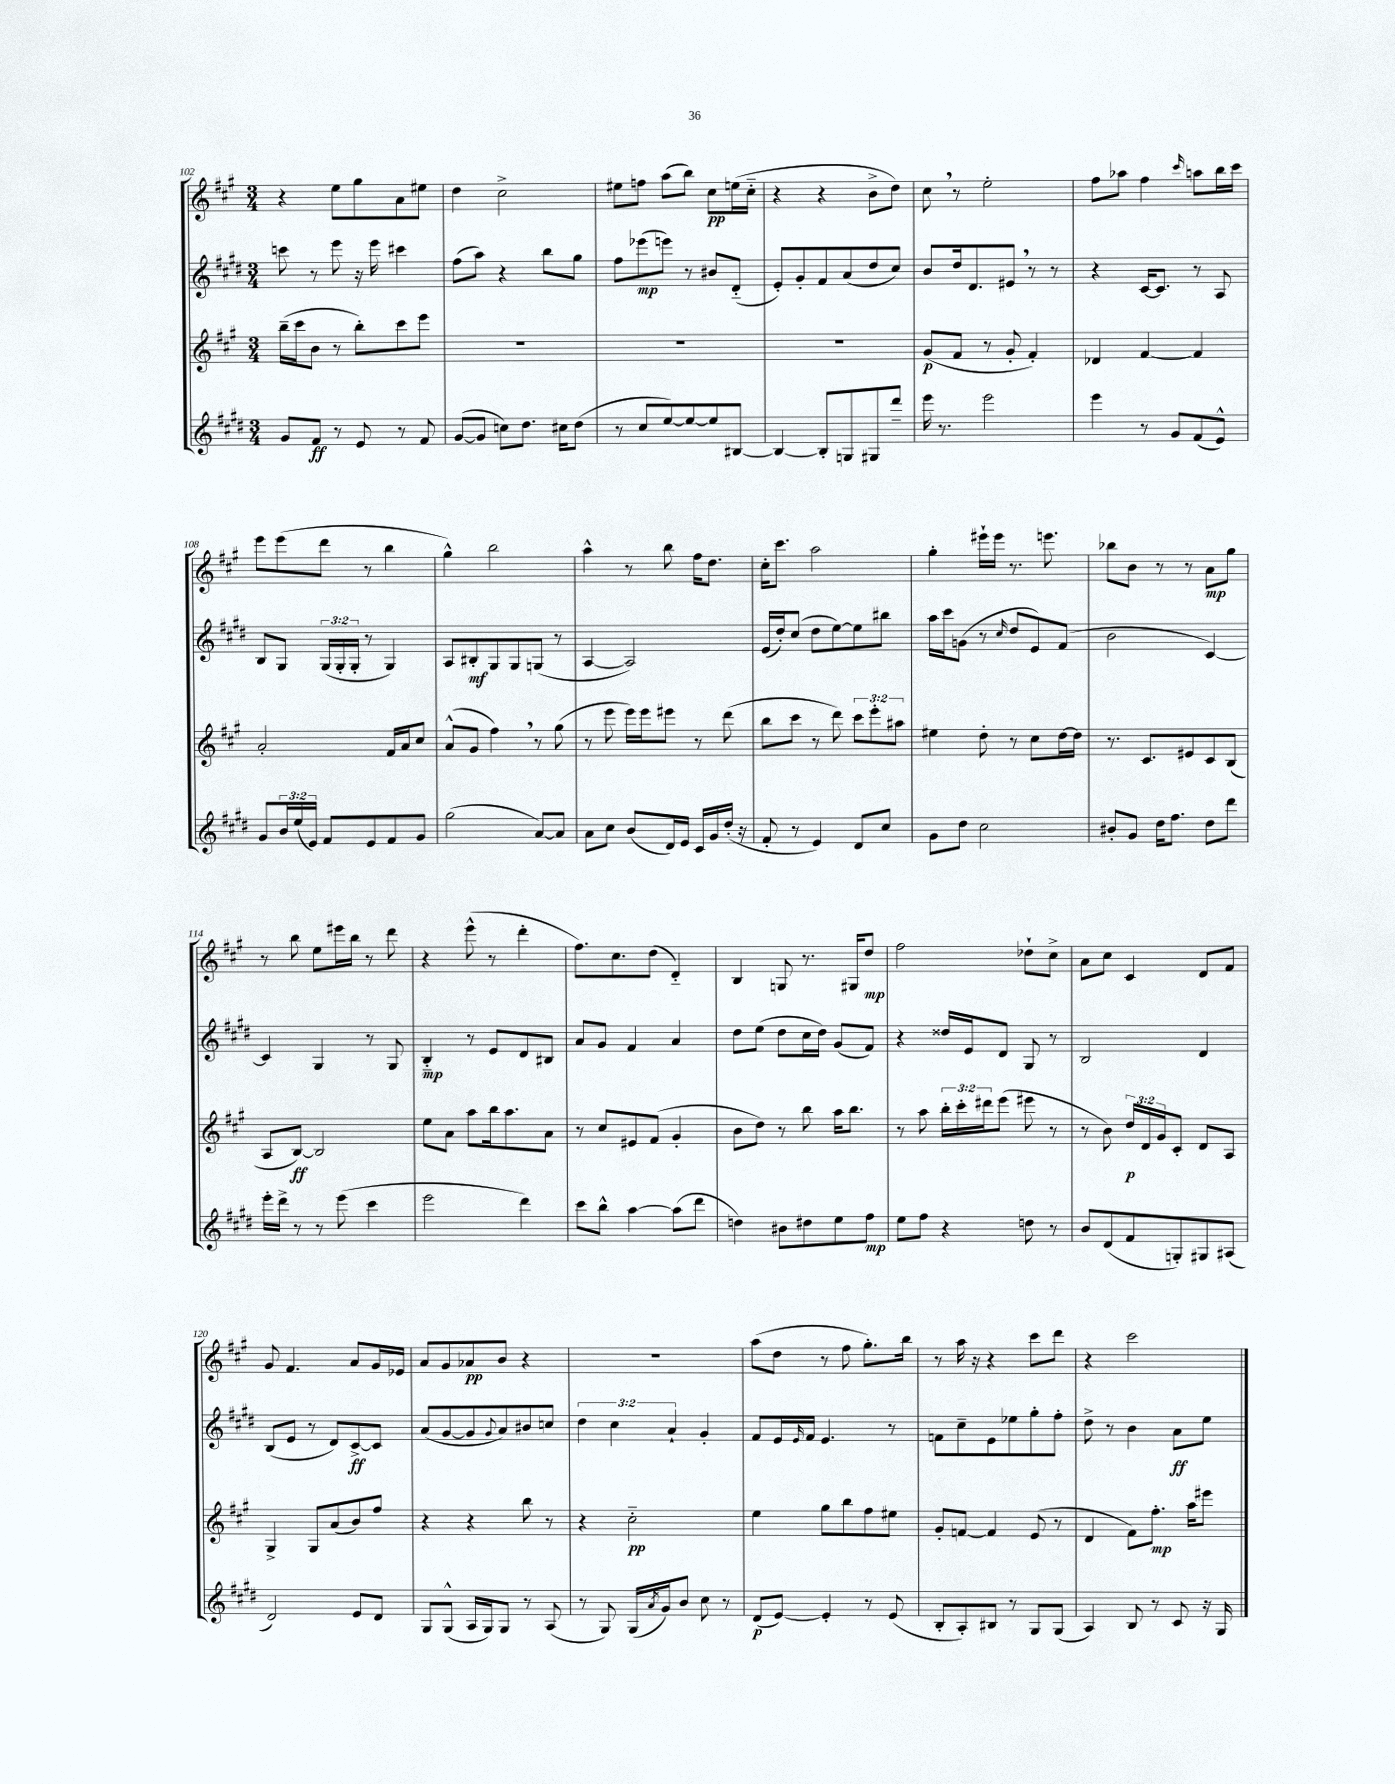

**kern	**kern	**kern	**kern
*staff4	*staff3	*staff2	*staff1
*clefG2	*clefG2	*clefG2	*clefG2
*k[f#c#g#d#]	*k[f#c#g#]	*k[f#c#g#d#]	*k[f#c#g#]
*M3/4	*M3/4	*M3/4	*M3/4
8g#	(16bb~	8ccc	4r
.	16ccc#	.	.
8f#	8b	8r	.
8r	8r	8eee	8ee
8e	8bb')	16r	8gg#
.	.	16eee	.
8r	8ccc#	4ccc#	8a
8f#	8eee	.	8ee#
=	=	=	=
([8g#	2.r	(8ff#	4dd
8g#]	.	8aa)	.
8cc)	.	4r	2cc#^
8.dd#	.	.	.
.	.	8bb	.
16cc#	.	.	.
(8dd#	.	8gg#	.
=	=	=	=
8r	2.r	8ff#	8ee#
8cc#	.	(8eee-	8ff
[8ee)	.	8eee)	(8aa
8ee_	.	8r	8bb)
8ee]	.	8b#	8cc#
[8B#	.	(8d#'~	(16ee
.	.	.	16cc#'~
=	=	=	=
4B#_	2.r	8e')	4r
.	.	8g#'	.
8B#']	.	8f#	4r
8G	.	(8a	.
8G#	.	8dd#	8b^
8ddd#~	.	8cc#)	8dd)
=	=	=	=
16eee	(8g#	8b	8cc#
8.r	.	.	.
.	8f#	16dd#	8r
.	.	8.d#	.
2eee	8r	.	2ee'
.	8g#'	8e#	.
.	4f#')	8r	.
.	.	8r	.
=	=	=	=
4eee	4d-	4r	8ff#
.	.	.	8aa-
8r	[4f#	[16c#	4ff#
.	.	8.c#]	.
8g#	.	.	.
.	.	.	16qqccc#
(8f#	4f#]	8r	8aa
8e^^)	.	8A	16bb
.	.	.	16ccc#
=	=	=	=
8g#	2a'	8B	8eee
24b	.	8G#	(8eee
(24ee	.	.	.
24e)	.	.	.
8f#	.	(24G#	8ddd
.	.	24G#'	.
.	.	24G#'	.
8e	.	8r	8r
8f#	16f#	4G#)	4bb
.	16a	.	.
8g#	8cc#	.	.
=	=	=	=
(2gg#	(8a^^	8A	4gg#^^)
.	8g#	8B#'	.
.	4ff#)	8G#	2bb
.	.	8G#	.
[8a)	8r	(8G	.
8a]	(8gg#	8r	.
=	=	=	=
8a	8r	[4A	4aa^^
8cc#	8eee	.	.
(8b	16eee)	2A])	8r
.	16eee	.	.
16d#)	8eee#	.	8bb
16e	.	.	.
16c#	8r	.	16ff#
16g#	.	.	8.dd
(16dd#'	(8ddd	.	.
16r	.	.	.
=	=	=	=
8f#'	8bb	(16e	16cc#'
.	.	16dd#')	8.ccc#
8r	8ccc#	(8cc#	.
4e)	8r	8dd#	2aa
.	8ddd)	[8ee)	.
8d#	12ccc#	8ee]	.
.	12eee'	.	.
8cc#	.	8bb#	.
.	12aa#	.	.
=	=	=	=
8g#	4ee#	16aa	4gg#'
.	.	16ccc#	.
8dd#	.	(8g	.
2cc#	8dd'	8r	16eee#`
.	.	.	16eee#
.	.	16qqcc#	.
.	8r	8dd#	8.r
.	8cc#	8e)	.
.	.	.	8.eee
.	[16dd	(8f#	.
.	16dd]	.	.
=	=	=	=
8b#'	8.r	2b	8bb-
8g#	.	.	8b
.	8.c#	.	.
16dd#	.	.	8r
8.ff#	.	.	.
.	8e#	.	8r
8dd#	8c#	[4c#)	8a
8ddd#	(8B	.	8gg#
=	=	=	=
16eee'	8A	4c#]	8r
16ddd#^	.	.	.
8r	[8B)	.	8bb
8r	2B]	4G#	8ee
(8eee	.	.	16eee#
.	.	.	16bb
4ccc#	.	8r	8r
.	.	8G#	8ddd
=	=	=	=
2eee	8ee	4B'~	4r
.	8a	.	.
.	8aa	8r	(8eee^^
.	16bb	8e	8r
.	8.aa	.	.
4ddd#)	.	8d#	4ddd'
.	8a	8B#	.
=	=	=	=
8ccc#	8r	8a	8.ff#)
8bb^^	8cc#	8g#	.
.	.	.	8.cc#
[4aa	8e#	4f#	.
.	(8f#	.	(8dd
(8aa]	4g#'	4a	4d'~)
8ddd#	.	.	.
=	=	=	=
4dd)	8b	8dd#	4B
.	8dd)	(8ee	.
8b#	8r	8dd#	8G
8dd#	8bb	16cc#	8.r
.	.	16dd#)	.
8ee	16aa	(8g#	.
.	8.bb	.	16G#
8ff#	.	8f#)	8dd
=	=	=	=
8ee	8r	4r	2ff#
8ff#	8aa	.	.
4r	24bb'	16dd##	.
.	24ccc#'	.	.
.	.	16e	.
.	24ddd#	.	.
.	(8eee	8d#	.
8dd	8eee#	8G#	8dd-`
8r	8r	8r	8cc#^
=	=	=	=
8b	8r	2B	8a
(8d#	8b)	.	8cc#
8f#	24dd	.	4c#
.	24d	.	.
.	24g#	.	.
8G')	8c#'	.	.
8G#	8d	4d#	8d
(8A#	8A	.	8f#
=	=	=	=
2d#)	4G#^	(8B	8g#
.	.	8e	4.f#
.	8G#	8r	.
.	(8a	8d#)	.
8e	8b)	[8c#^	8a
8d#	8ff#	8c#]	16g#
.	.	.	16e-
=	=	=	=
8G#	4r	(8a	8a
(8G#^^	.	[8g#	8g#
16A	4r	8g#]	8a-
16G#)	.	.	.
.	.	8qqg#	.
8G#	.	8a)	8b
8r	8bb	8b#	4r
(8A	8r	8cc	.
=	=	=	=
8r	4r	6dd#	2.r
8G#)	.	.	.
.	.	6cc#	.
(16G#	2cc#'~	.	.
8qa	.	.	.
16g#)	.	.	.
.	.	6a`	.
8b	.	.	.
8cc#	.	4g#'	.
8r	.	.	.
=	=	=	=
(8d#	4ee	8f#	(8aa
[8e)	.	16e	8dd
.	.	16qqe	.
.	.	16f#	.
4e']	8gg#	4.e	8r
.	8bb	.	8ff#
8r	8ff#	.	8.gg#')
(8e	8ee#	8r	.
.	.	.	16bb
=	=	=	=
8B'	8g#'	8f	8r
8A')	[8f	8cc#~	16aa
.	.	.	16r
8B#	4f]	8e	4r
8r	.	8ee-	.
8G#	(8e	8gg#'	8ccc#
(8G#	8r	8ff#'	8ddd
=	=	=	=
4A)	4d	8dd#^	4r
.	.	8r	.
8B	8f#)	4b	2ccc#
8r	8.ff#'	.	.
8c#	.	8a	.
.	16aa	.	.
16r	8eee#	8ee	.
16G#	.	.	.
==	==	==	==
*-	*-	*-	*-
